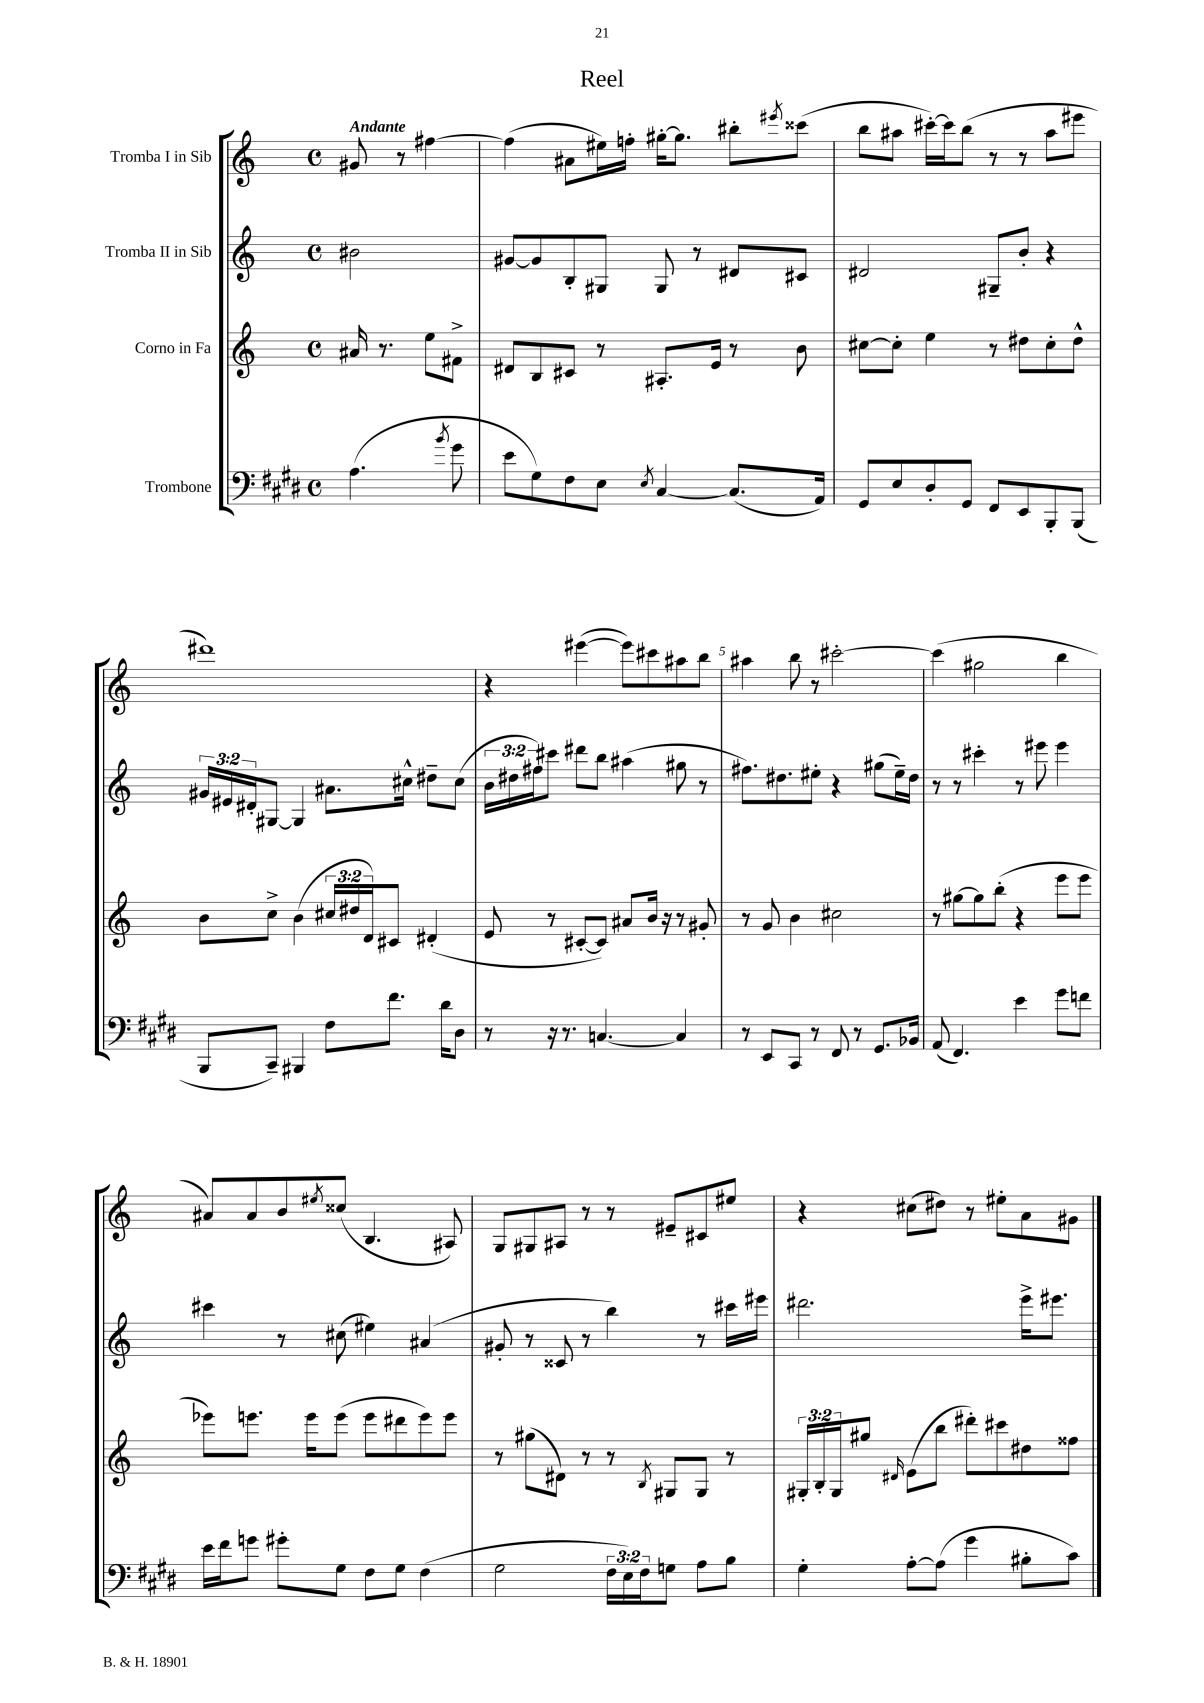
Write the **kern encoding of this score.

**kern	**kern	**kern	**kern
*staff4	*staff3	*staff2	*staff1
*clefF4	*clefG2	*clefG2	*clefG2
*k[f#c#g#d#]	*k[]	*k[]	*k[]
*M4/4	*M4/4	*M4/4	*M4/4
*met(c)	*met(c)	*met(c)	*met(c)
(4.A\	16a#/	2b#\	8g#/
.	8.r	.	.
.	.	.	8r
.	8ee\L	.	[4ff#\
8qb/	.	.	.
8g#\	8f#^\J	.	.
=	=	=	=
8e\L	8d#/L	[8g#/L	(4ff#\]
8G#\)	8B/	8g#/]	.
8F#\	8c#/J	8B'/	8a#\L
8E\J	8r	8G#/J	16ee#\L)
.	.	.	16ff'\JJ
8qE/	.	.	.
[4C#/	8.A#'/L	8G#/	[16gg#'\LK
.	.	.	8.gg#\]J
.	.	8r	.
.	16e/Jk	.	.
(8.C#/]L	8r	8d#/L	8bb#'\L
.	.	.	8qeee#/
.	8b\	8c#/J	(8ccc##\J
16AA/Jk)	.	.	.
=	=	=	=
8GG#/L	[8cc#\L	2d#/	8bb\L
8E/	8cc#'\]J	.	8aa#\J
8D#'/	4ee\	.	[16ccc#'\LL)
.	.	.	16ccc#\]J
8GG#/J	.	.	(8bb\J
8FF#/L	8r	8G#~/L	8r
8EE/	8dd#\L	8b'/J	8r
8BBB'/	8cc#'\	4r	8aa#\L
(8BBB/J	8dd#^^\J	.	8eee#\J
=	=	=	=
8BBB/L	8b\L	24g#/LL	1ddd#)
.	.	24e#/	.
.	.	24d#'/J	.
8CC#~/J)	8cc^\J	[8G#/J	.
4BBB#/	(4b\	4G#/]	.
8F#\L	24cc#/LL	8.a#\L	.
.	24dd#/	.	.
.	24d/J)	.	.
8.f#\J	8c#/J	.	.
.	.	16cc#^^\Jk	.
.	(4d#'/	8dd#~\L	.
16d#\LK	.	.	.
8D#\J	.	(8cc#\J	.
=	=	=	=
8r	8e/	24b\LL	4r
.	.	24dd#\	.
.	.	24ff#\J)	.
16r	8r	8ccc#\J	.
8.r	.	.	.
.	[8c#'/L	8ddd#\L	([4eee#\
[4.C/	8c#/]J)	8bb\J	.
.	8a#/L	(4aa#\	8eee#\]L)
.	16b/Jk	.	8ccc#\
.	16r	.	.
4C/]	8r	8gg#\	8aa#\
.	8g#'/	8r	8bb\J
=	=	=	=
8r	8r	8.ff#\L)	4aa#\
8EE/L	8g/	.	.
.	.	8.dd#\	.
8CC#/J	4b\	.	8bb\
8r	.	8ee#'\J	8r
8FF#/	2cc#\	4r	[2ccc#'\
8r	.	.	.
8.GG#/L	.	(8gg#\L	.
.	.	16ee#~\L)	.
16BB-/Jk	.	16dd#\JJ	.
=	=	=	=
(8AA/	8r	8r	(4ccc#\]
4.FF#/)	[8gg#\L	8r	.
.	8gg#\]	4ccc#'\	2gg#\
.	(8bb'\J	.	.
4e\	4r	8r	.
.	.	8eee#\	.
8g#\L	8eee\L	4eee#\	4bb\
8f\J	8eee\J	.	.
=	=	=	=
16e\LL	8eee-\L)	4ccc#\	8a#/L)
16f#\J	.	.	.
8g\J	8.eee\J	.	8a#/
8g#'\L	.	8r	8b/
.	16eee\LK	.	.
.	.	.	8qee#/
8G#\J	(8eee\J	(8cc#\	(8cc##/J
8F#\L	8eee\L	4ee#\)	4.B/
8G#\J	8ddd#\	.	.
(4F#\	8eee\)	(4a#/	.
.	8eee\J	.	8A#/)
=	=	=	=
2G#\	8r	8g#'/	8G/L
.	(8gg#\L	8r	8G#/
.	8d#\J)	8c##/	8A#/J
.	8r	8r	8r
24F#\LL	8r	4bb\)	8r
24E\)	.	.	.
24F#\J	.	.	.
.	8qB/	.	.
8G\J	8G#/L	.	8e#~/L
8A\L	8G#/J	8r	8c#/
8B\J	8r	16ccc#\LL	8ee#/J
.	.	16eee#\JJ	.
=	=	=	=
4G#'\	24G#'/LL	2.ddd#\	4r
.	24B'/	.	.
.	24G#/J	.	.
.	8gg#/J	.	.
.	16qqd#/	.	.
[8A'\L	(8e\L	.	(8cc#\L
(8A\]J	8bb\J	.	8dd#\J)
4g#\	8ddd#'\L)	.	8r
.	8ccc#\	.	8ee#'\L
8B#'\L	8dd#\	16eee^\LK	8a\
.	.	8.eee#\J	.
8c#\J)	8ff##\J	.	8g#\J
==	==	==	==
*-	*-	*-	*-
